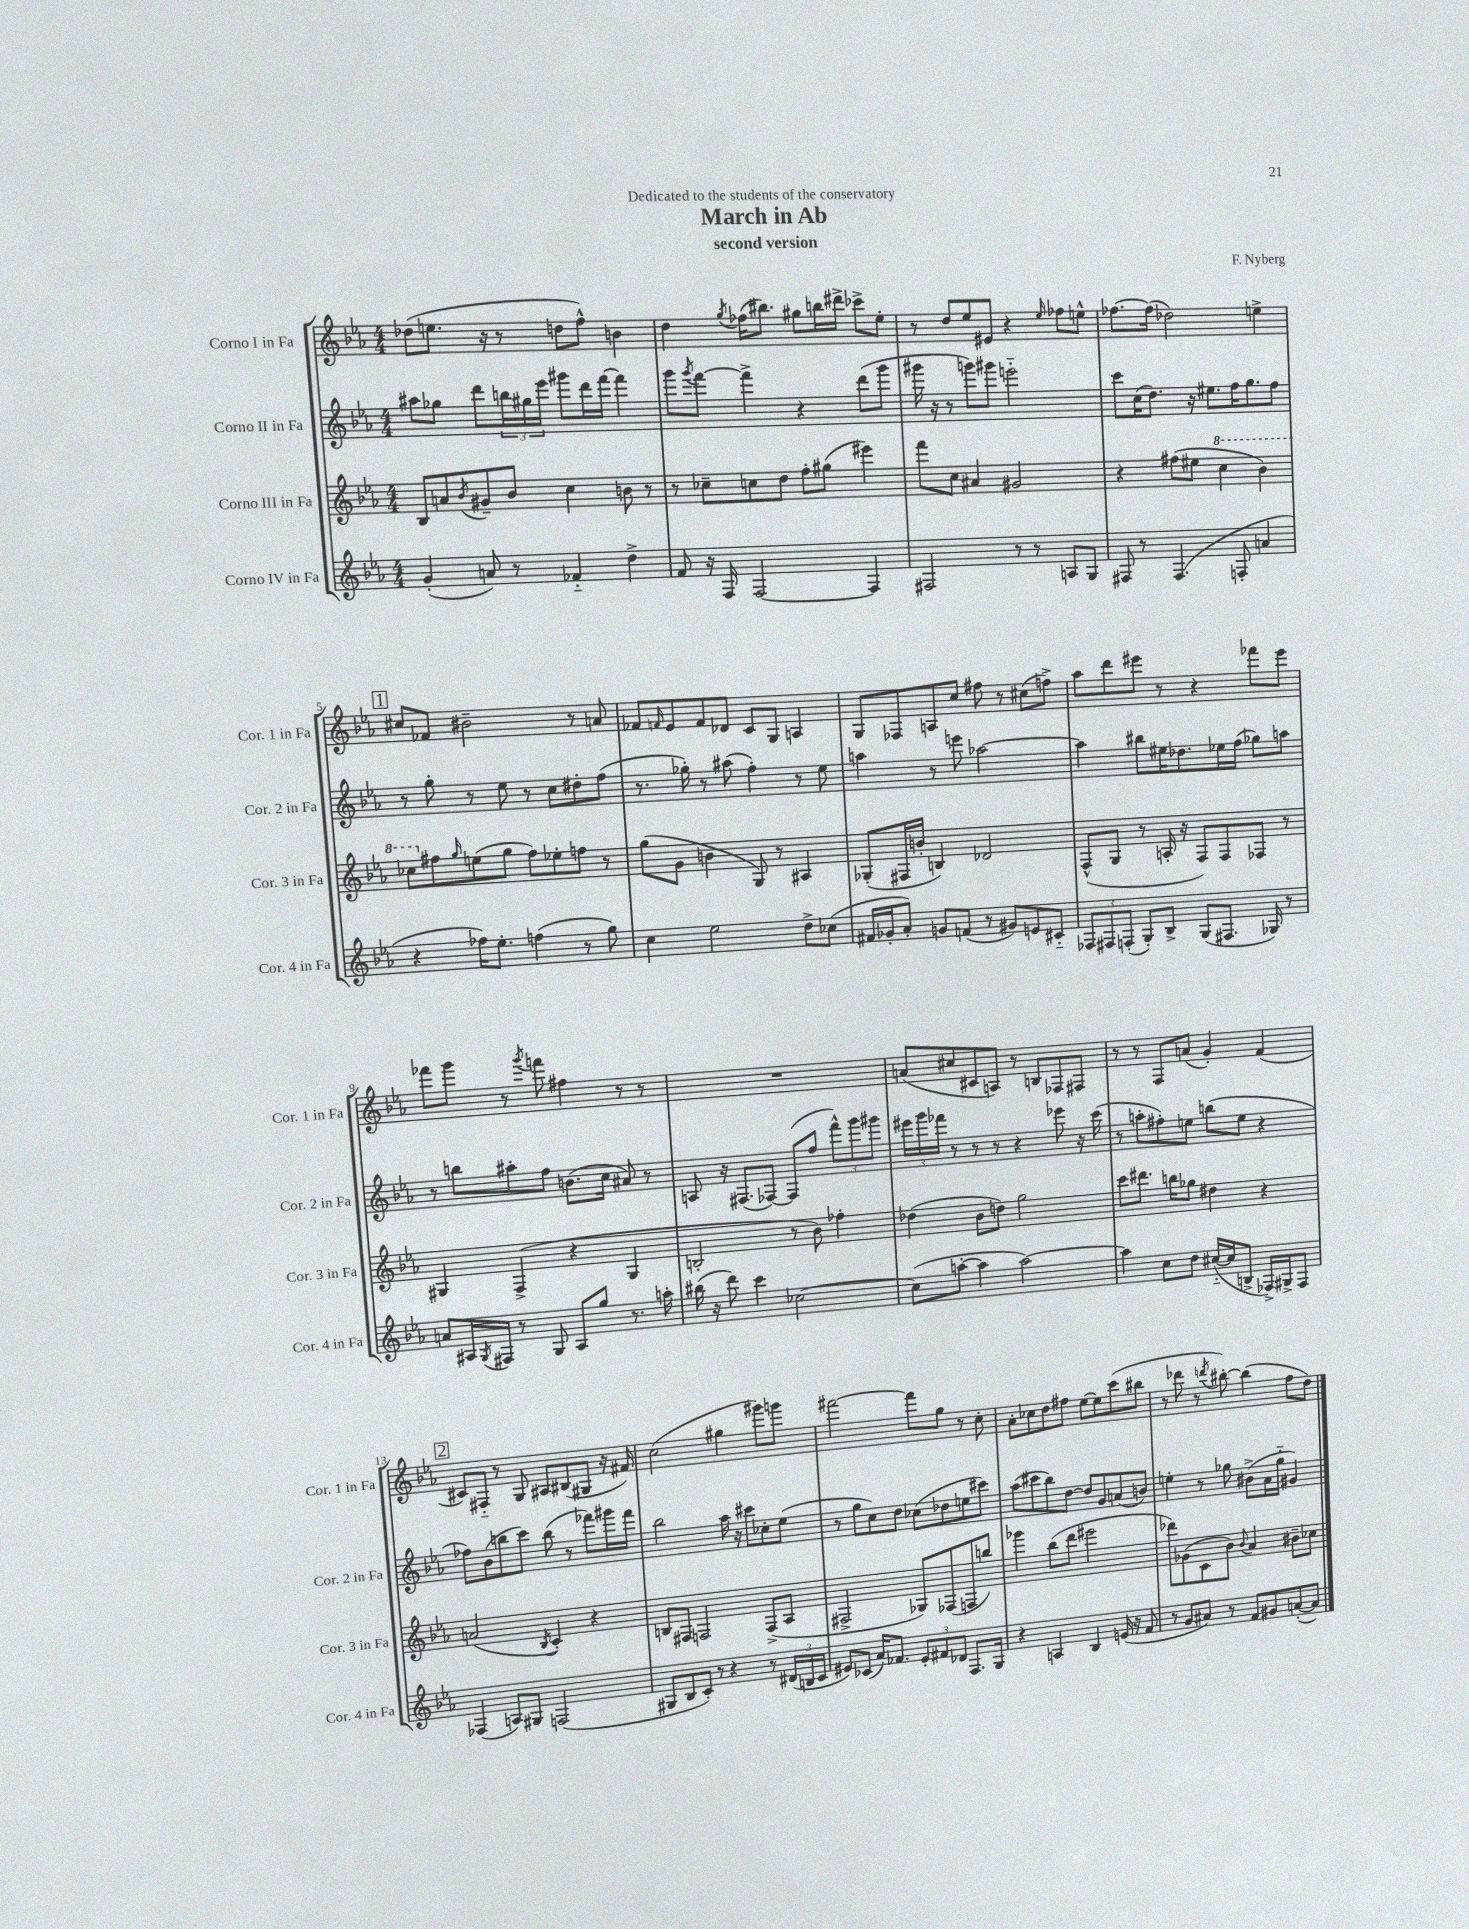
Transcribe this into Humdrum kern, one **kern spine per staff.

**kern	**kern	**kern	**kern
*staff4	*staff3	*staff2	*staff1
*clefG2	*clefG2	*clefG2	*clefG2
*k[b-e-a-]	*k[b-e-a-]	*k[b-e-a-]	*k[b-e-a-]
*M4/4	*M4/4	*M4/4	*M4/4
(4g'	8B-	8aa#	(8dd-
.	8a	8gg-	8.ee
.	8qb-	.	.
8a)	8g#~	8ddd	.
.	.	.	16r
8r	8b-	24bb	8r
.	.	24gg#	.
.	.	24eee-	.
4f-'~	4cc	8ggg#	8dd
.	.	16ddd	8ff^^)
.	.	[16fff	.
4dd^	8b	4fff]	4b
.	8r	.	.
=	=	=	=
8f	8r	8ggg	4dd
.	.	8qggg	.
16r	8cc-~	[8fff	.
16F	.	.	.
.	.	.	8qgg
[2F	8cc	4fff^]	(16ff-
.	.	.	8.bb#)
.	8dd	.	.
.	8ff'	4r	8gg#
.	(8gg#	.	16bb
.	.	.	16ddd#^
4F]	4eee#)	(8ddd	8ccc-^
.	.	8ggg	8ee-'
=	=	=	=
2F#	8fff	16ggg#	8r
.	.	16r	.
.	8cc	8r	8dd
.	4a#	8ggg)	8ee-
.	.	8ggg#	8e#
8r	2g#	2eee'~	4r
8r	.	.	.
.	.	.	16qqee-
8A	.	.	8ff-
8G	.	.	8ee^^
=	=	=	=
8F#	4r	8ccc	[8.ff-
8r	.	(16cc	.
.	.	8.dd)	(16ff-]
(4.F#	(8ff#	.	2dd-)
.	8ee#	16r	.
.	.	8.ee#	.
.	4ccc	.	.
8F'	.	16ff	.
.	.	8.gg	.
4a	4bb-)	.	4ee^
.	.	8ff	.
=	=	=	=
4r	8ccc-	8r	8cc#
.	8ff#	8gg'	8f-
.	16qqgg	.	.
16ff-)	(8ee	8r	2b#~
8.ee-'	.	.	.
.	8gg	8ee-	.
(4ff	8ff#)	8r	.
.	8ee-'	8cc	.
8r	8ff	8dd#'	8r
8gg)	8r	(8ff	8a
=	=	=	=
4cc	(8gg	8.r	8f-
.	.	.	16qqf
.	8g	.	8e-
.	.	16gg-')	.
2ee-	4b	8r	8f
.	.	(8aa#	8d-
.	8G)	4ff')	8c
.	8r	.	8G
8dd^	4A#	8r	4A
(8cc-	.	8ee-	.
=	=	=	=
16f#	(8G-'	4aa	8G
16g-'	.	.	.
8a-')	16F#	.	8F-
.	16b'	.	.
8g	4B)	8r	8A
(8f	.	8eee	8cc
8r	2d-	[2aa-	8ff#
8g#)	.	.	8r
8e	.	.	(8cc#
8c#'~	.	.	8ff^)
=	=	=	=
12F-	(8F^^	4aa-]	8aa-
12F#	.	.	.
.	8G	.	8ddd
(12F'	.	.	.
8G')	8r	8bb#	8eee#
8B-^	16A'	16ee#	8r
.	16r	8.dd-	.
(8G	8F)	.	4r
8.F#	8F	16ee-	.
.	.	(16ff	.
.	8F-	8gg-)	8fff-
16G-)	.	.	.
8r	8r	8aa	8eee#
=	=	=	=
8a	4G#	8r	8fff-
16A#	.	8bb	8ggg
8qG	.	.	.
16F#	.	.	.
8r	(4F^	8aa#'	8r
.	.	.	8qggg
8G	.	8ff	8fff
8A#	4r	(8.b	4ff#
8gg	.	.	.
.	.	16cc	.
8.r	4G#	8a#)	8r
.	.	8r	8r
16aa'	.	.	.
=	=	=	=
(16bb#	2B'	8A	1r
16r	.	.	.
8ddd)	.	16r	.
.	.	(8.F#	.
4ccc	.	.	.
.	.	[8F-)	.
[2cc-	8r	(8F-]	.
.	8b-)	8ff	.
.	4ff-'	12fff^^)	.
.	.	12ggg	.
.	.	12ggg#	.
=	=	=	=
(8cc-]	(4dd-	24eee#	(8a
.	.	24ggg	.
.	.	24fff-	.
[8aa'	.	8r	8cc#
4aa]	8b-	8r	8c#
.	8dd)	8r	8A)
[2aa)	2gg	4r	8r
.	.	.	8B
.	.	8eee-	8F-
.	.	16r	8F#
.	.	(16ccc	.
=	=	=	=
4aa]	8ccc	8r	8r
.	8.ddd#	8aa'	8r
8cc	.	8ff#')	8F
.	16bb	.	.
8dd	8gg-	8ee	(8a
([16cc#'~	4dd#	(8bb	4g')
16cc#]	.	.	.
8B^	.	8ee	.
16F-^)	4r	4r	(4f
16G#^	.	.	.
8F-	.	.	.
=	=	=	=
(4F-	(2a	8ff-)	8c#)
.	.	(8b-	8F#'~
8A)	.	8bb	8r
8G#	.	8ccc)	8G
.	8qB-	.	.
(2F	4c')	(8bb	8A#
.	.	8r	(8B#
.	4r	8fff-)	8G#
.	.	16ggg#	16r
.	.	16fff-	16f#)
=	=	=	=
8G#	8B	2bb-	(2cc
8B-	8F#	.	.
8c')	2F	.	.
8r	.	.	.
4r	.	16aa-	4gg#
.	.	16r	.
.	.	8ccc#	.
8r	(8F^	8cc-'	8ggg#)
(24d#	8A-	(8ee-	8ggg
24B	.	.	.
24c	.	.	.
=	=	=	=
8e#)	2F#^	8r	[2fff#
(8c-	.	8gg	.
16a-)	.	8cc)	.
8.f-	.	.	.
.	.	8dd	.
12e#'	8G-)	(8cc-	8fff#]
12f#	.	.	.
.	(8F-	8dd-	8gg
12d-	.	.	.
8.F	8F	8ee	8r
.	8bb)	8ccc#)	8cc'
16G	.	.	.
=	=	=	=
4r	4ggg-	(8aa-	8a-'
.	.	8ccc#	8cc-
4A	(8bb-	8bb-)	8dd
.	8ddd	[8dd	8ff#
4B-	2eee#	8dd]	[8ee-
.	.	8g	8ee-]
(16e	.	(8a	(8ccc
16r	.	.	.
8f	.	8b)	8bb#
=	=	=	=
8r	8ddd-)	4ee'	8r
8g	(8g-	.	8ddd-
8a#)	8c	8r	8r
.	.	.	8qddd
8r	8b-)	8gg-	[8bb#')
.	8qqb-	.	.
8f	4a-	(8b#^	(4bb#]
8g#	.	16a-	.
.	.	16gg-'~	.
([8a'	8b#~	4g#)	8ff
8a])	8cc-	.	8dd)
==	==	==	==
*-	*-	*-	*-
